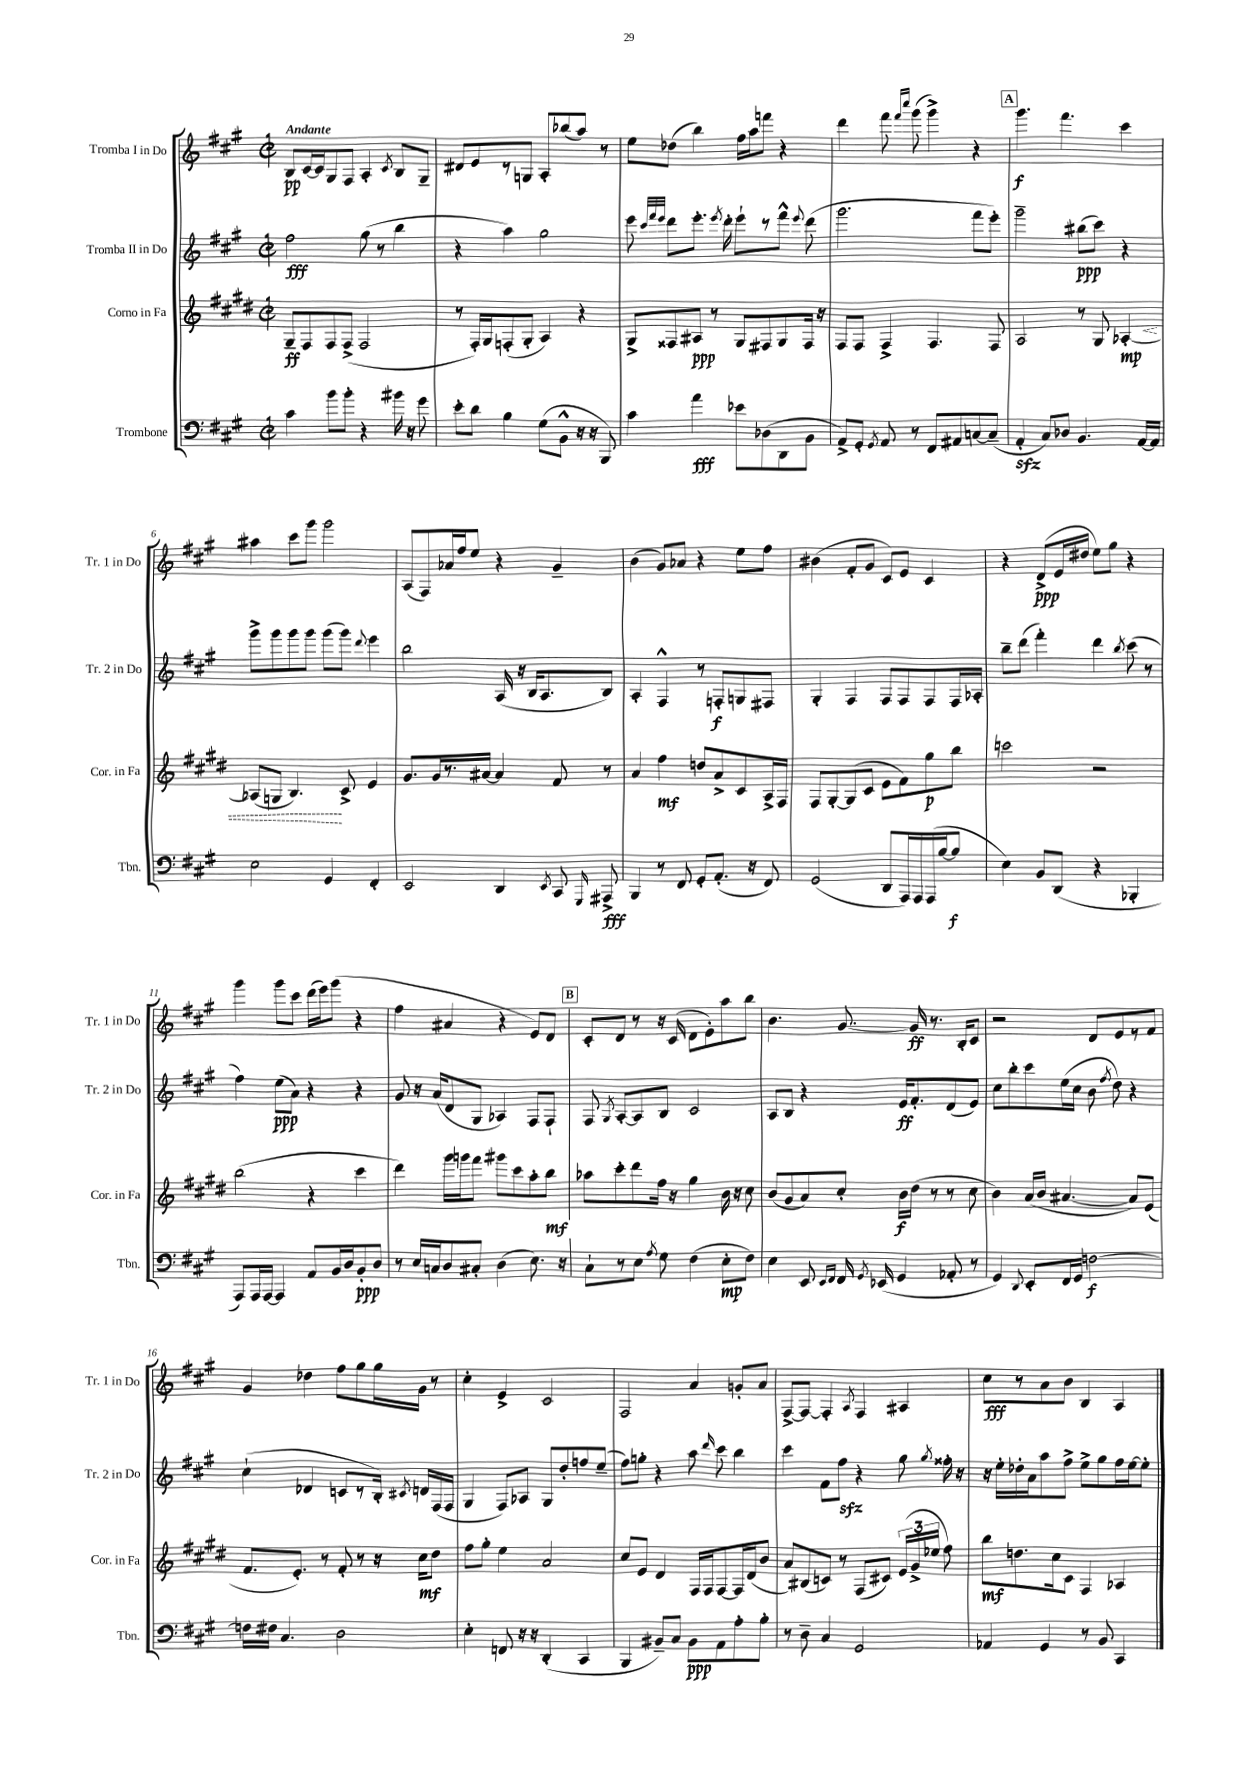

**kern	**kern	**kern	**kern
*staff4	*staff3	*staff2	*staff1
*clefF4	*clefG2	*clefG2	*clefG2
*k[f#c#g#]	*k[f#c#g#d#]	*k[f#c#g#]	*k[f#c#g#]
*M2/2	*M2/2	*M2/2	*M2/2
*met(c|)	*met(c|)	*met(c|)	*met(c|)
4c#\	8G#~/L	2ff#\	8B/L
.	8F#/	.	[16c#/L
.	.	.	16c#/]J
8b\L	8F#/	.	8G#/
8b'\J	(8F#^/J	.	8F#/J
4r	2F#/	(8gg#\	4A'/
.	.	8r	.
.	.	.	8qc#/
16b#\	.	4bb\	8B/L
16r	.	.	.
8g#\	.	.	8G#~/J
=	=	=	=
8e'\L	8r	4r	8d#/L
8d\J	16F#'/LL)	.	8e/
.	16G#/J	.	.
4B\	(8F'/	4aa\)	8r
.	8G#'/J	.	8G/J
(8G#\L	4A/)	2gg#\	8A'/L
8BB^^\J	.	.	(8bb-/
16r	4r	.	8aa/J)
16r	.	.	.
8BBB/)	.	.	8r
=	=	=	=
4c#\	8G#^/L	8eee\	8ee\L
.	.	32qqccc#/LLL	.
.	.	32qqfff#/	.
.	.	32qqeee/JJJ	.
.	8F##/	8ddd\L	(8dd-\J
4a\	8A#/J	8.eee'\J	4bb\)
.	8r	.	.
.	.	8qeee/	.
.	.	16ddd'\	.
8e-\L	8G#/L	8eee`\L	16ff#\LL
.	.	.	16aa\J
(8D-\	8F#/	8r	8fff\J
8DD\	8G#/	8fff#^^\J	4r
.	.	8qqeee/	.
8BB\J	16F#/Jk	(8ddd\	.
.	16r	.	.
=	=	=	=
8AA^/L)	8F#/L	2.ggg#\	4ddd\
8GG#'/J	8F#/J	.	.
8qGG#/	.	.	.
8AA/	4F#^/	.	8fff#\
.	.	.	16qqfff#/LL
.	.	.	16qqcccc#/JJ
8r	.	.	(8ggg#\
8FF#/L	4.F#/	.	4ggg#^\)
8AA#/	.	.	.
[8C/	.	8fff#\L	4r
(8C~/]J	8F#/	8eee'\J)	.
=	=	=	=
4AA'/	2A/	2ggg#~\	4.ggg#\
8C#/L)	.	.	.
8D-/J	.	.	4.fff#\
4.BB/	8r	(8bb#\L	.
.	8G#/	8ccc#\J)	.
.	[4A-'/	4r	4ccc#\
[16AA/LL	.	.	.
16AA/]JJ	.	.	.
=	=	=	=
2E\	(8A-/]L	8ggg#^\L	4aa#\
.	8G/J	8ggg#\	.
.	4.B/)	8ggg#\	8ccc#\L
.	.	8ggg#\J	8ggg#\J
4GG#/	.	(8ggg#\L	2ggg#\
.	8c#^/	8ggg#\J)	.
.	.	8qqddd/	.
4FF#'/	4e/	4eee\	.
=	=	=	=
2EE/	8.g#/L	2bb\	(8A/L
.	.	.	8F#/)
.	16g#/L	.	.
.	8.r	.	16a-/L
.	.	.	16ff#/J
.	.	.	8ee/J
.	[16a#/JJ	.	.
4DD/	4a#/]	(16A/	4r
.	.	16r	.
.	.	16B/LK	.
.	.	8.A/	.
8qEE/	.	.	.
8CC#/	8f#/	.	4g#~/
16qqGGG#/	.	.	.
8AAA#^/	8r	8B/J)	.
=	=	=	=
4BBB/	4a/	4A'/	(4b\
8r	4ff#\	4F#^^/	8g#/L)
8FF#/	.	.	8a-/J
8GG#'/L	8dd/L	8r	4r
(8.AA'/J	8a^/	8F'/L	.
.	8c#/	8G/	8ee\L
16r	.	.	.
8FF#/)	16A^/L	8F#/J	8ff#\J
.	16F#/JJ	.	.
=	=	=	=
(2GG#/	8F#/L	4G#'/	(4b#\
.	[8G#'/	.	.
.	(8G#/]	4F#/	8f#'/L
.	8c#/J	.	8g#/J
8DD/L	8e\L	8F#/L	8c#/L)
16AAA/L)	8f#\)	8F#/	8e/J
16AAA/	.	.	.
(16AAA/	8gg#\	8F#/	4c#/
[16B/J	.	.	.
8B/]J	8bb\J	16F#/L	.
.	.	16A-'/JJ	.
=	=	=	=
4E\)	2ccc\	8bb~\L	4r
.	.	(8ddd\J	.
8BB/L	.	4fff#'\)	(8d^/L
(8DD/J	.	.	16e/L
.	.	.	16dd#/JJ
4r	2r	4ddd\	8ee\L)
.	.	.	8gg#\J
.	.	8qbb/	.
4BBB-'/	.	(8ccc#\	4r
.	.	8r	.
=	=	=	=
8AAA/L)	(2bb\	4ff#\)	4ggg#\
16AAA/L	.	.	.
[16AAA/JJ	.	.	.
4AAA/]	.	(8ee\L	8ggg#\L
.	.	8a\J)	8ccc#\J
8AA/L	4r	4r	(16ddd\LL
.	.	.	16eee\J)
16BB/L	.	.	(8ggg#\J
16D/J	.	.	.
8BB'/	4ccc#\	4r	4r
8D/J	.	.	.
=	=	=	=
8r	4ddd#\)	8g#/	4ff#\
16E/LL	.	16r	.
16C/J	.	(16a/LK	.
8D/	16ggg#\LL	8d/	4a#/
.	16ggg\J	.	.
8C#'/J	8fff#\J	8G#/J	.
(4D\	8ggg#\L	4A-/)	4r
.	8ccc#\	.	.
8.E\)	8aa'\	8F#/L	8e/L)
.	8bb\J	8F#`/J	8d/J
16r	.	.	.
=	=	=	=
8C#`\L	8aa-\L	8F#/	8c#'/L
.	.	8qG#/	.
8r	8ccc#'\	[8A'/L	8d/J
8E\J	8ddd#\	8A/]	8r
8qA/	.	.	.
8G#\	16ff#\Jk	8B/J	16r
.	16r	.	(16c#/
(4F#\	4gg#\	2c#/	8d\L
.	.	.	8e'\)
8E'\L	16b\	.	8aa\
.	16r	.	.
8F#\J)	8cc#\	.	8bb\J
=	=	=	=
4E\	(8b/L	8A/L	4.b\
.	8g#/	8B/J	.
8EE/	8a/)	4r	.
16qqEE/LL	.	.	.
16qqFF#/JJ	.	.	.
16FF#/	8cc#'/J	.	[8.g#/
8qGG#/	.	.	.
(16EE-/	.	.	.
4GG#/	16b\LL	16e/LK	.
.	(16dd#\JJ	8.f#'/	16g#/]
.	8r	.	8.r
8AA-'/	8r	(8d/	.
.	.	.	16B'/LK
8r	8cc#\	8e/J)	8c#/J
=	=	=	=
4GG#/)	4b\)	8cc#\L	2r
.	.	8bb'\	.
8qqDD/	.	.	.
8EE'/L	(16a/LL	8ccc#\	.
.	16b/JJ	.	.
16FF#/L	[4.a#/	(16ee\L	.
16GG#/JJ	.	16cc#\JJ	.
[2F\	.	8b\	8d/L
.	.	8qff#/	.
.	.	8dd\)	8e/
.	8a#/]L)	4r	8r
.	(8e/J	.	8f#/J
=	=	=	=
16F\]LL	8.f#/L	(4cc#`\	4g#/
16F#\JJ	.	.	.
4.C#/	.	.	.
.	8.e'/J)	.	.
.	.	4d-/	4dd-\
.	8r	.	.
2D\	8f#'/	8c/L	8ff#\L
.	8r	8r	8gg#\
.	16r	16B'/Jk)	16gg#\L
.	.	8qc#/	.
.	16cc#\LK	16d/LL	16g#\JJ
.	8dd#\J	(16F#/	8r
.	.	16F#/JJ	.
=	=	=	=
4E'\	8ff#\L	4G#/	4cc#'\
.	8gg#'\J	.	.
8FF/	4ee\	8F#/L)	4e^/
16r	.	8A-/J	.
16r	.	.	.
(4DD'/	2a/	8G#/L	2c#/
.	.	8dd'/	.
4CC#/	.	8ff/	.
.	.	(8ee~/J	.
=	=	=	=
4BBB/	8cc#/L	8ff#\L)	2F#/
.	8e/J	8gg'\J	.
8BB#~/L)	4d#/	4r	.
8C#/J	.	.	.
8BB#\L	16F#/LL	8aa\	4a/
.	16F#/J	.	.
.	.	16qqddd/	.
8AA\	[8F#/	8ccc#\	.
8A'\	16F#/]L	4bb\	8g'/L
.	(16d#/J	.	.
8B'\J	8b/J	.	8a/J
=	=	=	=
8r	8a/L)	4ccc#\	[8F#^/L
8D~\	(8B#/	.	8F#/_J
4C#/	8c/J)	8f#\L	4F#'/]
.	8r	8ff#\J	.
.	.	.	8qA/
2GG#/	(8F#/L	4r	4F#/
.	8c#/J)	.	.
.	(24e/LL	8gg#\	4A#/
.	24g#^/	.	.
.	24ee-/JJ	.	.
.	.	8qgg#/	.
.	8ff#\)	16ff##'\	.
.	.	16r	.
=	=	=	=
4AA-/	8bb\L	16r	8cc#\L
.	.	16ee'\LL	.
.	8.dd\	16dd-'\	8r
.	.	16a\J	.
4GG#/	.	8aa\	8a\
.	16cc#\k	.	.
.	8c#\J	8ff#^\J	8b\J
8r	4F#/	8ee^\L	4B/
8BB/	.	8gg#\	.
4CC#/	4A-/	16ff#\L	4A/
.	.	[16ee\J	.
.	.	8ee'\]J	.
==	==	==	==
*-	*-	*-	*-
